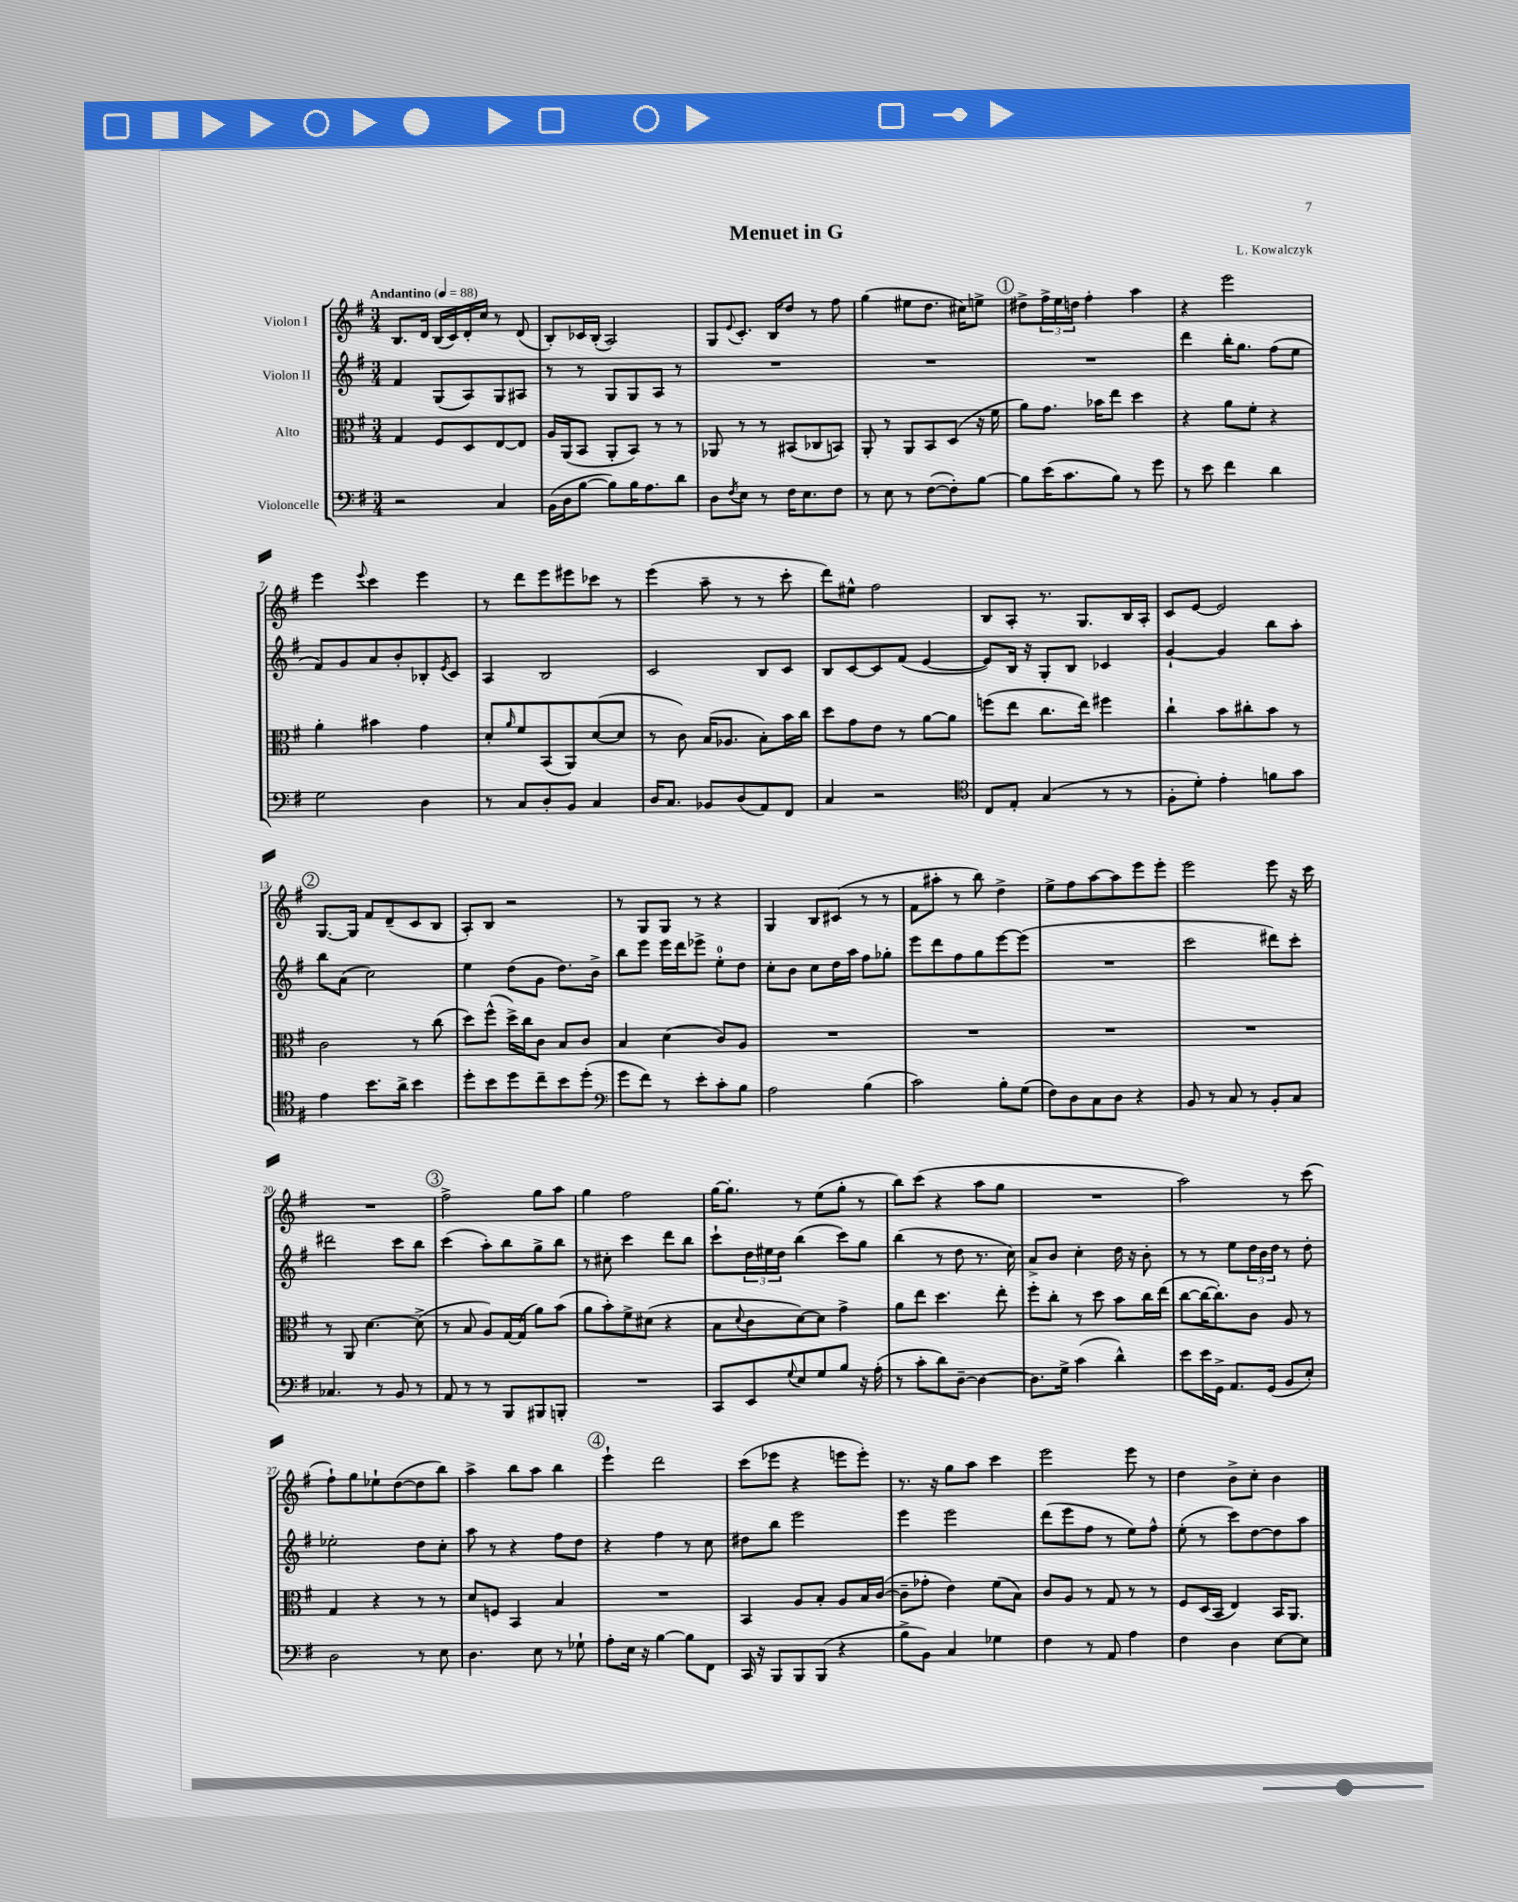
\header { title = "Menuet in G" composer = "L. Kowalczyk" }
<<
\new StaffGroup <<
\new Staff = "s0" \with { instrumentName = "Violon I" } {
    \clef treble \key g \major \numericTimeSignature \time 3/4 \tempo "Andantino" 4 = 88
    b8. d'16 b16( c'16) d'16-. c''16 r8 d'8( |
    b8-.) ces'16 b16-.( a2) |
    g8 \appoggiatura { e'8 } c'8.-. b16 d''8 r8 fis''8 |
    g''4( eis''8 d''8. cis''16) e''8-> |
    \mark \markup { \circle "1" } dis''8-> \tuplet 3/2 { fis''16-> e''16 d''16 } fis''4-. a''4 |
    r4 e'''2 |
    e'''4 \appoggiatura { e'''8 } c'''4 e'''4 |
    r8 d'''8 e'''8 eis'''8 ces'''8 r8 |
    e'''4( a''8-- r8 r8 c'''8-. |
    d'''8) eis''8-^ fis''2 |
    b8 a8-. r8. g8. b16 a16-. |
    c'8 e'8~ e'2 |
    \mark \markup { \circle "2" } g8.~ g16 fis'8 d'8--( c'8 b8 |
    a8-.) b8 r2 |
    r8 g8 g8 r8 r4 |
    g4 b8 cis'8( r8 r8 |
    fis'8 ais''8-. r8 b''8) d''4-> |
    e''8-> fis''8 a''8~ a''8 e'''8 e'''8-. |
    e'''2 e'''8 r16 c'''16 |
    R2. |
    \mark \markup { \circle "3" } fis''2-> g''8 a''8 |
    g''4 fis''2 |
    g''16~ g''8.-. r8 e''8( g''8-. r8 |
    b''8) c'''8( r4 a''8 g''8 |
    R2. |
    a''2) r8 c'''8( |
    fis''8-!) g''8 ees''8-! d''8~( d''8 b''8) |
    a''4-> b''8 a''8 b''4 |
    \mark \markup { \circle "4" } e'''4-! d'''2 |
    c'''8( ees'''8 r4 e'''8 e'''8-.) |
    r8. r16 g''8 a''8 c'''4 |
    e'''2 e'''8 r8 |
    d''4 b'8-> c''8-. b'4 \bar "|." |
}
\new Staff = "s1" \with { instrumentName = "Violon II" } {
    \clef treble \key g \major \numericTimeSignature \time 3/4
    fis'4 g8( a8) g8 ais8 |
    r8 r8 g8 g8 a8 r8 |
    R2. |
    R2. |
    \mark \markup { \circle "1" } R2. |
    d'''4 b''16-. g''8. fis''8( e''8 |
    fis'8) g'8 a'8 b'8-. bes8-. \acciaccatura { e'8 } c'8 |
    a4 b2 |
    c'2 b8 c'8 |
    b8 c'8~ c'8 fis'8( e'4~ |
    e'8) b16 r16 g8-. b8 ces'4 |
    g'4~-! g'4 b''8 a''8-. |
    \mark \markup { \circle "2" } b''8 a'8( c''2) |
    e''4 d''8( g'8 d''8.) b'16-> |
    b''8 e'''8 e'''16 d'''16 ees'''8-> e''8-0-. d''8 |
    c''8-. b'8 c''8 d''16 a''16 fis''8 ges''8-. |
    e'''8 d'''8 fis''8 g''8 e'''8~ e'''8( |
    R2. |
    c'''2 dis'''8) c'''8-. |
    dis'''2 c'''8 b''8 |
    \mark \markup { \circle "3" } c'''4( a''8-.) b''8 g''8-> b''8 |
    r8 cis''8-. c'''4 d'''8 b''8 |
    c'''8-! \tuplet 3/2 { d''16 eis''16 d''16 } b''4( c'''8) g''8 |
    b''4( r8 d''8 r8. c''16) |
    a'8-> b'8 c''4-. d''16 r16 b'8-. |
    r8 r8 e''8 \tuplet 3/2 { d''16 b'16 d''16 } r8 d''8-. |
    ees''2-. d''8 c''8-. |
    a''8 r8 r4 fis''8 d''8 |
    \mark \markup { \circle "4" } r4 fis''4 r8 c''8 |
    dis''8 b''8 e'''2 |
    e'''4 e'''2 |
    d'''8( e'''8 fis''8 r8 e''8) fis''8-^ |
    e''8-.( r8 c'''8) d''8~ d''8 a''8 \bar "|." |
}
\new Staff = "s2" \with { instrumentName = "Alto" } {
    \clef alto \key g \major \numericTimeSignature \time 3/4
    g4 fis8 d8 e8~ e8 |
    a16 a,16( b,8 a,8-. b,8) r8 r8 |
    aes,8 r8 r8 bis,8( ces8 b,8) |
    a,8-. r8 a,8 b,8 d8( r16 fis'16 |
    \mark \markup { \circle "1" } a'8) g'8. bes'16 e''8 d''4 |
    r4 a'8 fis'8-. r4 |
    a'4-. bis'4 g'4 |
    d'8-. \grace { a'16 } fis'8 b,8( a,8) d'8~( d'8 |
    r8 c'8) b16( aes8. b8-.) b'16 c''16 |
    d''8 g'8 e'8 r8 a'8~ a'8 |
    f''8( e''8 c''8. e''16) fis''4 |
    c''4-! b'8 cis''8-. b'8 r8 |
    \mark \markup { \circle "2" } c'2 r8 c''8( |
    d''8) fis''8-^( d''16->) c''16 c'8 b8 c'8 |
    b4 d'4( c'8) a8 |
    R2. |
    R2. |
    R2. |
    R2. |
    r8 a,8 d'4.~ d'8->( |
    \mark \markup { \circle "3" } r8 b8 a8) g16~ g16( a'8) b'8( |
    a'8 b'8-.) fis'8-> dis'8( r4 |
    b8 \appoggiatura { d'8 } c'8 d'8~) d'8 g'4-> |
    a'8 e''8 d''4. e''8-. |
    fis''8-. c''8-. r8 d''8 b'8 c''16 e''16( |
    c''8~ c''16~ c''8.-.) c'8 a8 r8 |
    g4 r4 r8 r8 |
    d'8 f8 b,4 b4 |
    \mark \markup { \circle "4" } R2. |
    b,4 a8 b8-. a8 b16 c'16~( |
    c'8-- ges'8-. e'4) fis'8( b8) |
    c'8 a8 r8 g8 r8 r8 |
    fis8 d16( b,16 e4) b,16 a,8. \bar "|." |
}
\new Staff = "s3" \with { instrumentName = "Violoncelle" } {
    \clef bass \key g \major \numericTimeSignature \time 3/4
    r2 c4 |
    b,16( d16 b8~ b8) b16 a8. d'8 |
    d8 \acciaccatura { fis8 } e8 r8 fis16 e8. fis8 |
    r8 e8 r8 fis8~( fis8-.) b8~ |
    \mark \markup { \circle "1" } b8 e'16( c'8. b8) r8 g'8 |
    r8 e'8 fis'4 d'4 |
    g2 d4 |
    r8 c8 d8-. b,8 c4 |
    d16 c8. bes,8 d8( a,8) fis,8 |
    c4 r2 |
    \clef tenor c8 e8-. g4( r8 r8 |
    fis8-. d'8-.) e'4-. f'8 g'8 |
    \mark \markup { \circle "2" } e'4 b'8. a'16-> b'4 |
    d''8-. b'8 d''8 c''8-- b'8 d''8-.( |
    \clef bass g'8 fis'8) r8 e'8-. c'8-. b8 |
    a2 b4( |
    c'2) b8-. g8( |
    fis8) d8 c8 d8 r4 |
    b,8 r8 c8 r8 b,8-. c8 |
    ces4. r8 b,8 r8 |
    \mark \markup { \circle "3" } a,8 r8 r8 b,,8 bis,,8 b,,8-. |
    R2. |
    c,8 e,8 \appoggiatura { g8 } e8 g8 b8 r16 a16-.( |
    r8 c'8-. d'8) d8~-- d4~ |
    d8. g16-> c'4( d'4-^) |
    e'8 e'16 g,16-> a,8. g,16( b,8 e8-.) |
    d2 r8 e8 |
    d4. e8 r8 ges8-! |
    \mark \markup { \circle "4" } a8-. e16 r16 b4~ b8 fis,8 |
    c,16 r16 b,,8 b,,8 b,,8( r4 |
    b8-> b,8) c4 ges4 |
    fis4 r8 a,8 a4 |
    fis4 d4 e8~ e8 \bar "|." |
}
>>
>>
